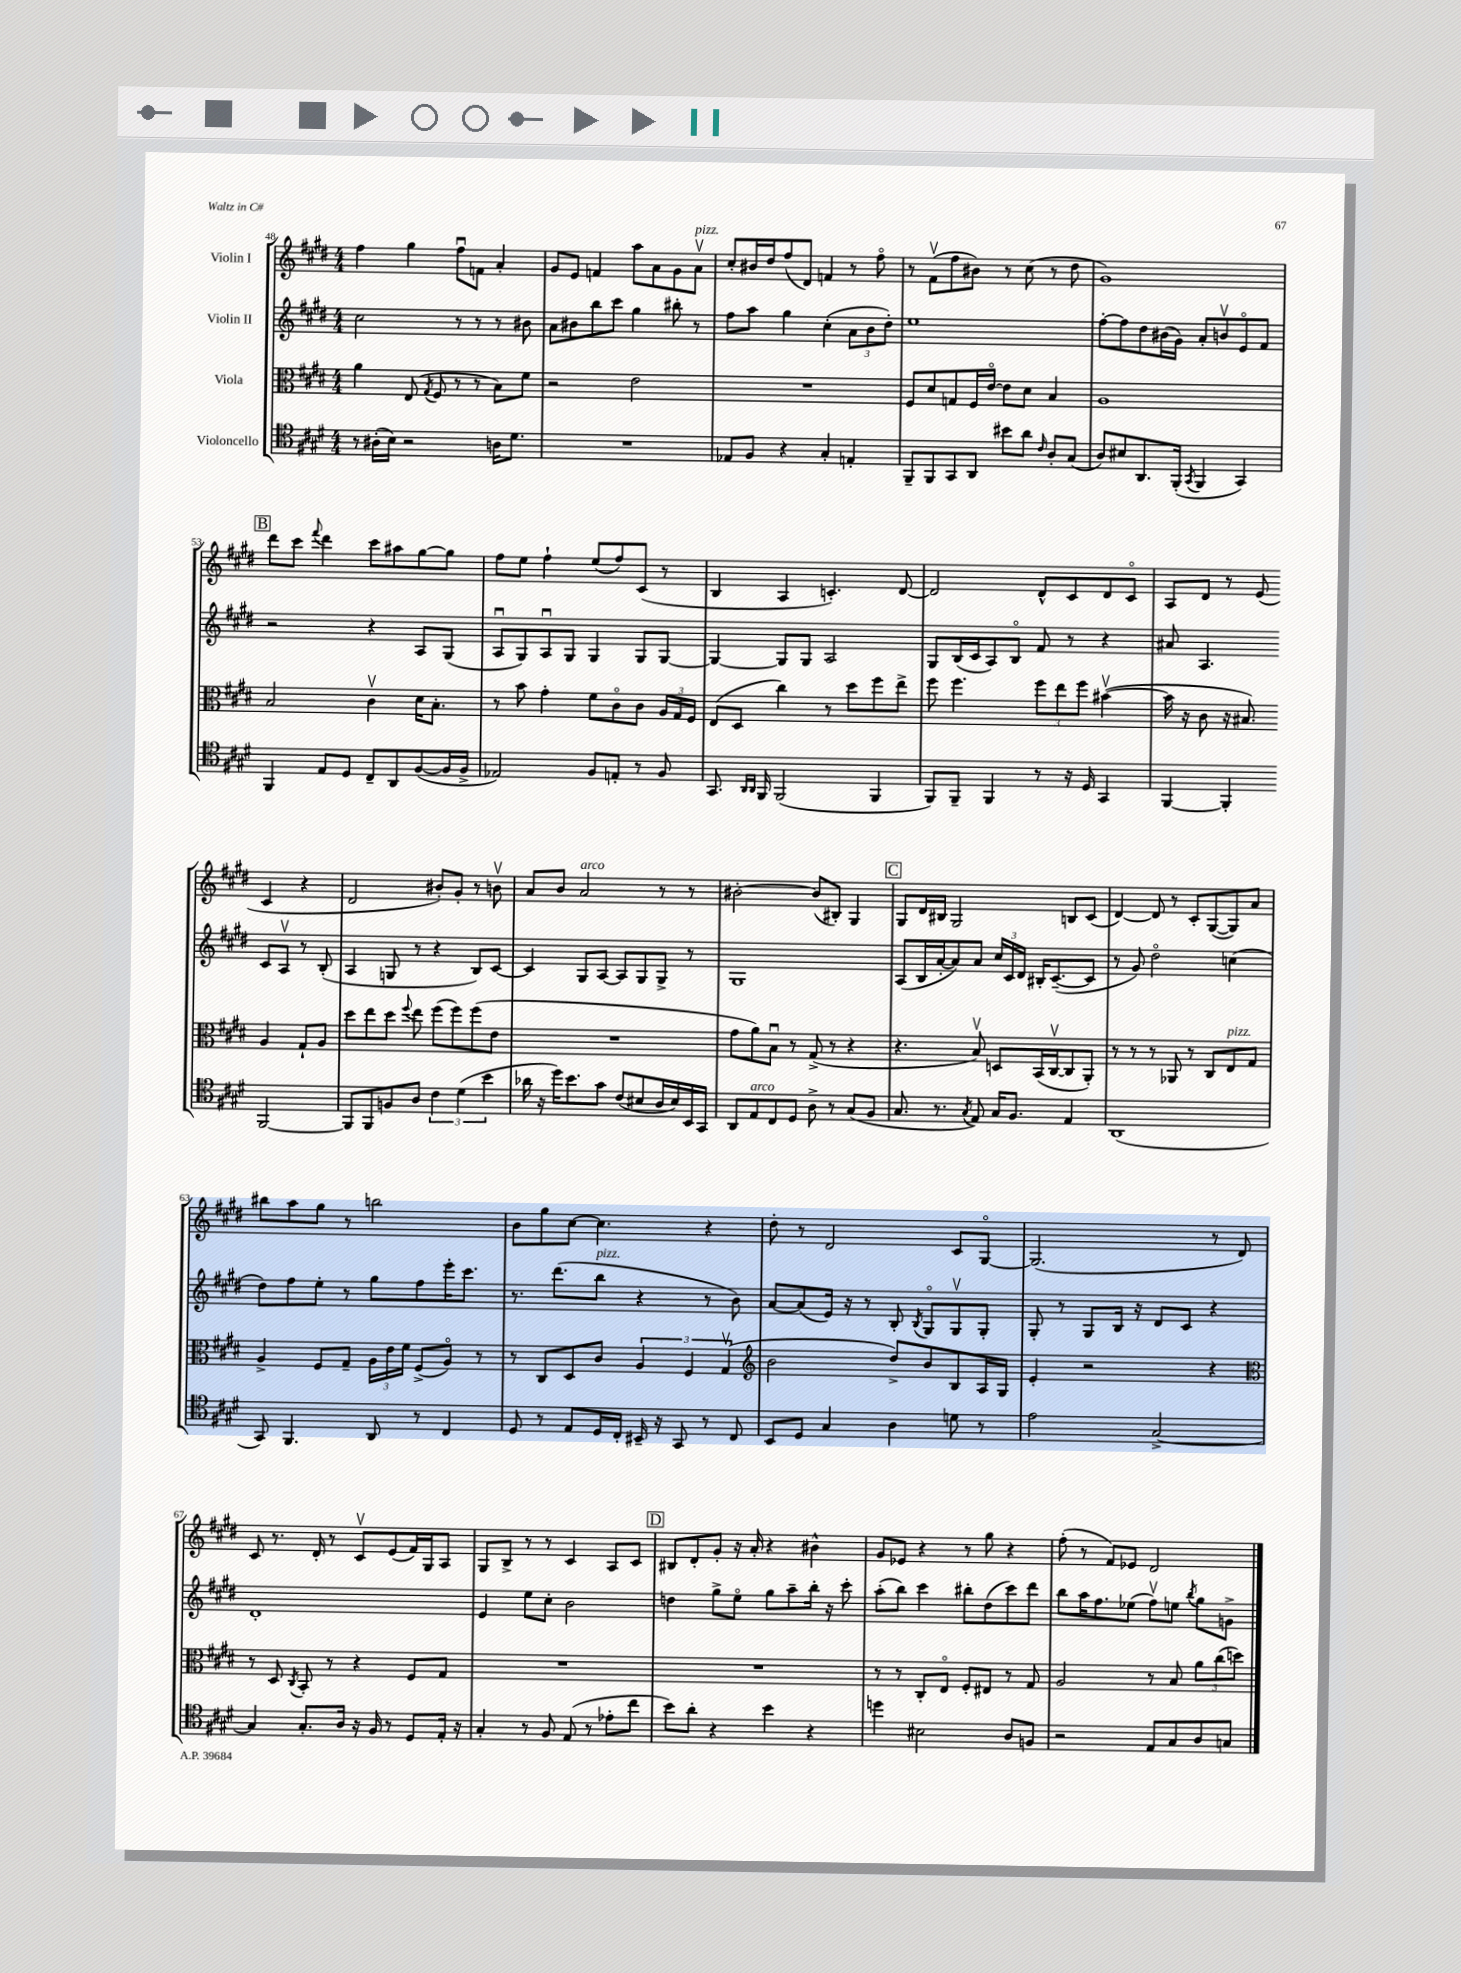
<<
\new StaffGroup <<
\new Staff = "s0" \with { instrumentName = "Violin I" } {
    \clef treble \key e \major \numericTimeSignature \time 4/4
    \autoBeamOff fis''4 gis''4 fis''8[\downbow f'8] a'4-. |
    gis'8[ e'8] f'4 a''8[ a'8 gis'8 a'8]\upbow^\markup { \italic "pizz." } |
    cis''8[-. bis'16 dis''16 fis''8( dis'8]) f'4 r8 fis''8\flageolet |
    r8 fis'8[\upbow( fis''8 bis'8]) r8 cis''8( r8 dis''8 |
    gis'1) |
    \mark \markup { \box "B" } dis'''8[ cis'''8] \appoggiatura { fis'''8 } dis'''4 cis'''8[ ais''8 gis''8~ gis''8] |
    fis''8[ e''8] fis''4-! e''8[( fis''8) cis'8]( r8 |
    b4 a4 c'4.-.) dis'8~ |
    dis'2 dis'8[-^ cis'8 dis'8 cis'8]\flageolet |
    a8[ dis'8] r8 e'8( cis'4 r4 |
    dis'2 bis'8[-.) gis'8]-. r8 b'8\upbow |
    a'8[ b'8] a'2^\markup { \italic "arco" } r8 r8 |
    bis'2~-. bis'8[( bis8]-.) gis4 |
    \mark \markup { \box "C" } gis8[ dis'16 bis16] gis2 b8[ cis'8]( |
    dis'4~) dis'8 r8 cis'8[-. gis8~( gis8) a'8] |
    bis''8[ a''8 gis''8] r8 b''2 |
    b'8[ gis''8 cis''8]~ cis''4. r4 |
    dis''8-. r8 dis'2 cis'8[ gis8]~\flageolet |
    gis2.( r8 dis'8) |
    cis'8 r8. dis'16-. r8 cis'8[\upbow e'8( fis'16) gis16 a8] |
    gis8[ b8]-> r8 r8 cis'4 a8[ cis'8] |
    \mark \markup { \box "D" } bis8[ dis'8-. gis'8]-. r16 a'16-. r4 bis'4-^ |
    gis'8[ ees'8] r4 r8 gis''8 r4 |
    fis''8-.( r8 fis'8[) ees'8] dis'2 \bar "|." |
}
\new Staff = "s1" \with { instrumentName = "Violin II" } {
    \clef treble \key e \major \numericTimeSignature \time 4/4
    \autoBeamOff cis''2 r8 r8 r8 bis'8 |
    a'8[ bis'8 b''8 cis'''8] gis''4 bis''8-. r8 |
    fis''8[ a''8] gis''4 cis''4-.( \tuplet 3/2 { a'8[ b'8 dis''8]-.) } |
    e''1 |
    fis''8[~-. fis''8 dis''8 bis'16( gis'16]) a'8[-. b'8\upbow e'8\flageolet fis'8] |
    \mark \markup { \box "B" } r2 r4 a8[ gis8]( |
    a8[\downbow gis8) a8\downbow gis8] gis4 gis8[ gis8]~ |
    gis4~ gis8[ gis8] a2 |
    gis8[ b16( cis'16 a8) b8]\flageolet fis'8 r8 r4 |
    ais'8 a4. cis'8[ a8]\upbow r8 b8-.( |
    a4 g8 r8 r4 b8[) cis'8]~ |
    cis'4 gis8[ a8]~ a8[ gis8 gis8]-> r8 |
    gis1 |
    \mark \markup { \box "C" } a8[( b16 a'16~-. a'8) a'8] \tuplet 3/2 { cis''16[ cis'16 dis'16] } bis16[-. cis'8.~--( cis'8] |
    r8 gis'8) dis''2\flageolet c''4( |
    dis''8[) fis''8 e''8]-. r8 gis''8[ fis''8 e'''16-. cis'''8.] |
    r8. dis'''8.[( b''8]^\markup { \italic "pizz." } r4 r8 b'8) |
    a'8[~ a'8( e'16]) r16 r8 b8-. \acciaccatura { b8 } gis8[\flageolet gis8\upbow gis8]-. |
    gis8-. r8 gis8[ b16] r16 dis'8[ cis'8] r4 |
    dis'1-. |
    e'4 e''8[ cis''8]-. b'2 |
    \mark \markup { \box "D" } d''4 gis''8[-> e''8]\flageolet gis''8[ a''8-- b''16]-. r16 cis'''8-. |
    a''8[-.( b''8]) cis'''4 bis''8[-. dis''8( cis'''8) dis'''8] |
    b''8[ a''16 fis''8. ees''8]( fis''8[\upbow) e''8] \acciaccatura { b''8 } gis''8[ g'8]-> \bar "|." |
}
\new Staff = "s2" \with { instrumentName = "Viola" } {
    \clef alto \key e \major \numericTimeSignature \time 4/4
    \autoBeamOff a'4 e8( \acciaccatura { gis8 } fis8 r8 r8 b8[) fis'8] |
    r2 e'2 |
    R1 |
    fis8[ dis'8 g8 fis16 e'16]~\flageolet e'8[ dis'8] b4 |
    a1 |
    \mark \markup { \box "B" } b2 cis'4\upbow dis'16[ b8.]-. |
    r8 b'8 gis'4-. fis'8[ cis'8\flageolet cis'8] \tuplet 3/2 { a16[ gis16 fis16] } |
    e8[( dis8] cis''4) r8 dis''8[ fis''8 e''8]-> |
    fis''8 fis''4. \tuplet 3/2 { fis''8[ e''8 fis''8] } bis'4~\upbow( |
    bis'16 r16 cis'8 r16 bis8.) a4 gis8[-! a8] |
    dis''8[ e''8 dis''8] \appoggiatura { fis''8 } e''8 fis''8[( fis''8) fis''8( e'8] |
    R1 |
    gis'8[ a'8) b8]\downbow r8 gis8->( r8 r4 |
    \mark \markup { \box "C" } r4. b8\upbow) d8[ b,16( cis16~\upbow cis8 a,8]-.) |
    r8 r8 r8 aes,8 r8 cis8[ e8^\markup { \italic "pizz." } gis8] |
    a4-> fis8[ gis8]-- \tuplet 3/2 { a16[ e'16 fis'16] } fis8[->( a8]\flageolet) r8 |
    r8 cis8[ dis8 cis'8] \tuplet 3/2 { a4 fis4 gis4\upbow( } |
    \clef treble b'2 dis''8[->) b'8 b8 a16 gis16] |
    e'4-. r2 r4 |
    \clef alto r8 dis8 \acciaccatura { cis8 } b,8-. r8 r4 fis8[ gis8] |
    R1 |
    \mark \markup { \box "D" } R1 |
    r8 r8 cis8[-. e8]\flageolet fis8[-. eis8] r8 gis8 |
    a2 r8 b8 \tuplet 3/2 { a'8[ cis''8( d''8]) } \bar "|." |
}
\new Staff = "s3" \with { instrumentName = "Violoncello" } {
    \clef tenor \key e \major \numericTimeSignature \time 4/4
    \autoBeamOff r8 ais16[-.( b16]) r2 a16[ dis'8.] |
    R1 |
    ees8[ fis8] r4 gis4-. e4-. |
    fis,8[-- fis,8 gis,8 a,8] bis'8[ a'8] \grace { cis'16 } a8[-. gis8]( |
    a8[) bis8 a,8. fis,16]-.( \acciaccatura { gis,8 } fis,4 gis,4) |
    \mark \markup { \box "B" } fis,4 e8[ dis8] cis8[-- a,8 fis8~( fis16 fis16]-> |
    ees2) fis8[ e8]-. r8 fis8 |
    gis,8. \grace { a,16[ a,16] } fis,16 fis,2( fis,4 |
    fis,8[) fis,8]-- fis,4 r8 r16 dis16 gis,4 |
    fis,4~ fis,4-. fis,2~ |
    fis,8[ fis,8 f8 a8] \tuplet 3/2 { cis'4 dis'4( b'4 } |
    aes'16 r16 dis''16[) b'8. gis'8] cis'8[( bis8 a16 bis16) b,16 gis,16] |
    a,8[ e8^\markup { \italic "arco" } cis8 dis8] a8-> r8 gis8[( fis8] |
    \mark \markup { \box "C" } gis8. r8. \acciaccatura { gis8 } e8) gis16[ fis8.] e4 |
    a,1( |
    gis,8) fis,4. a,8 r8 cis4 |
    dis8 r8 e8[ dis16 cis16]-. bis,16-- r16 gis,8 r8 cis8 |
    b,8[ dis8] gis4 a4 d'8 r8 |
    e'2 gis2~-> |
    gis4 gis8.[-. a16] r16 fis16 r8 dis8[ e16]-. r16 |
    gis4-. r8 fis8 e8( r8 ees'8[-. cis''8] |
    \mark \markup { \box "D" } b'8[) a'8]-. r4 b'4 r4 |
    d''4 bis2 a8[ f8] |
    r2 e8[ gis8 a8 g8] \bar "|." |
}
>>
>>
\layout { \context { \Score currentBarNumber = #48 } }
